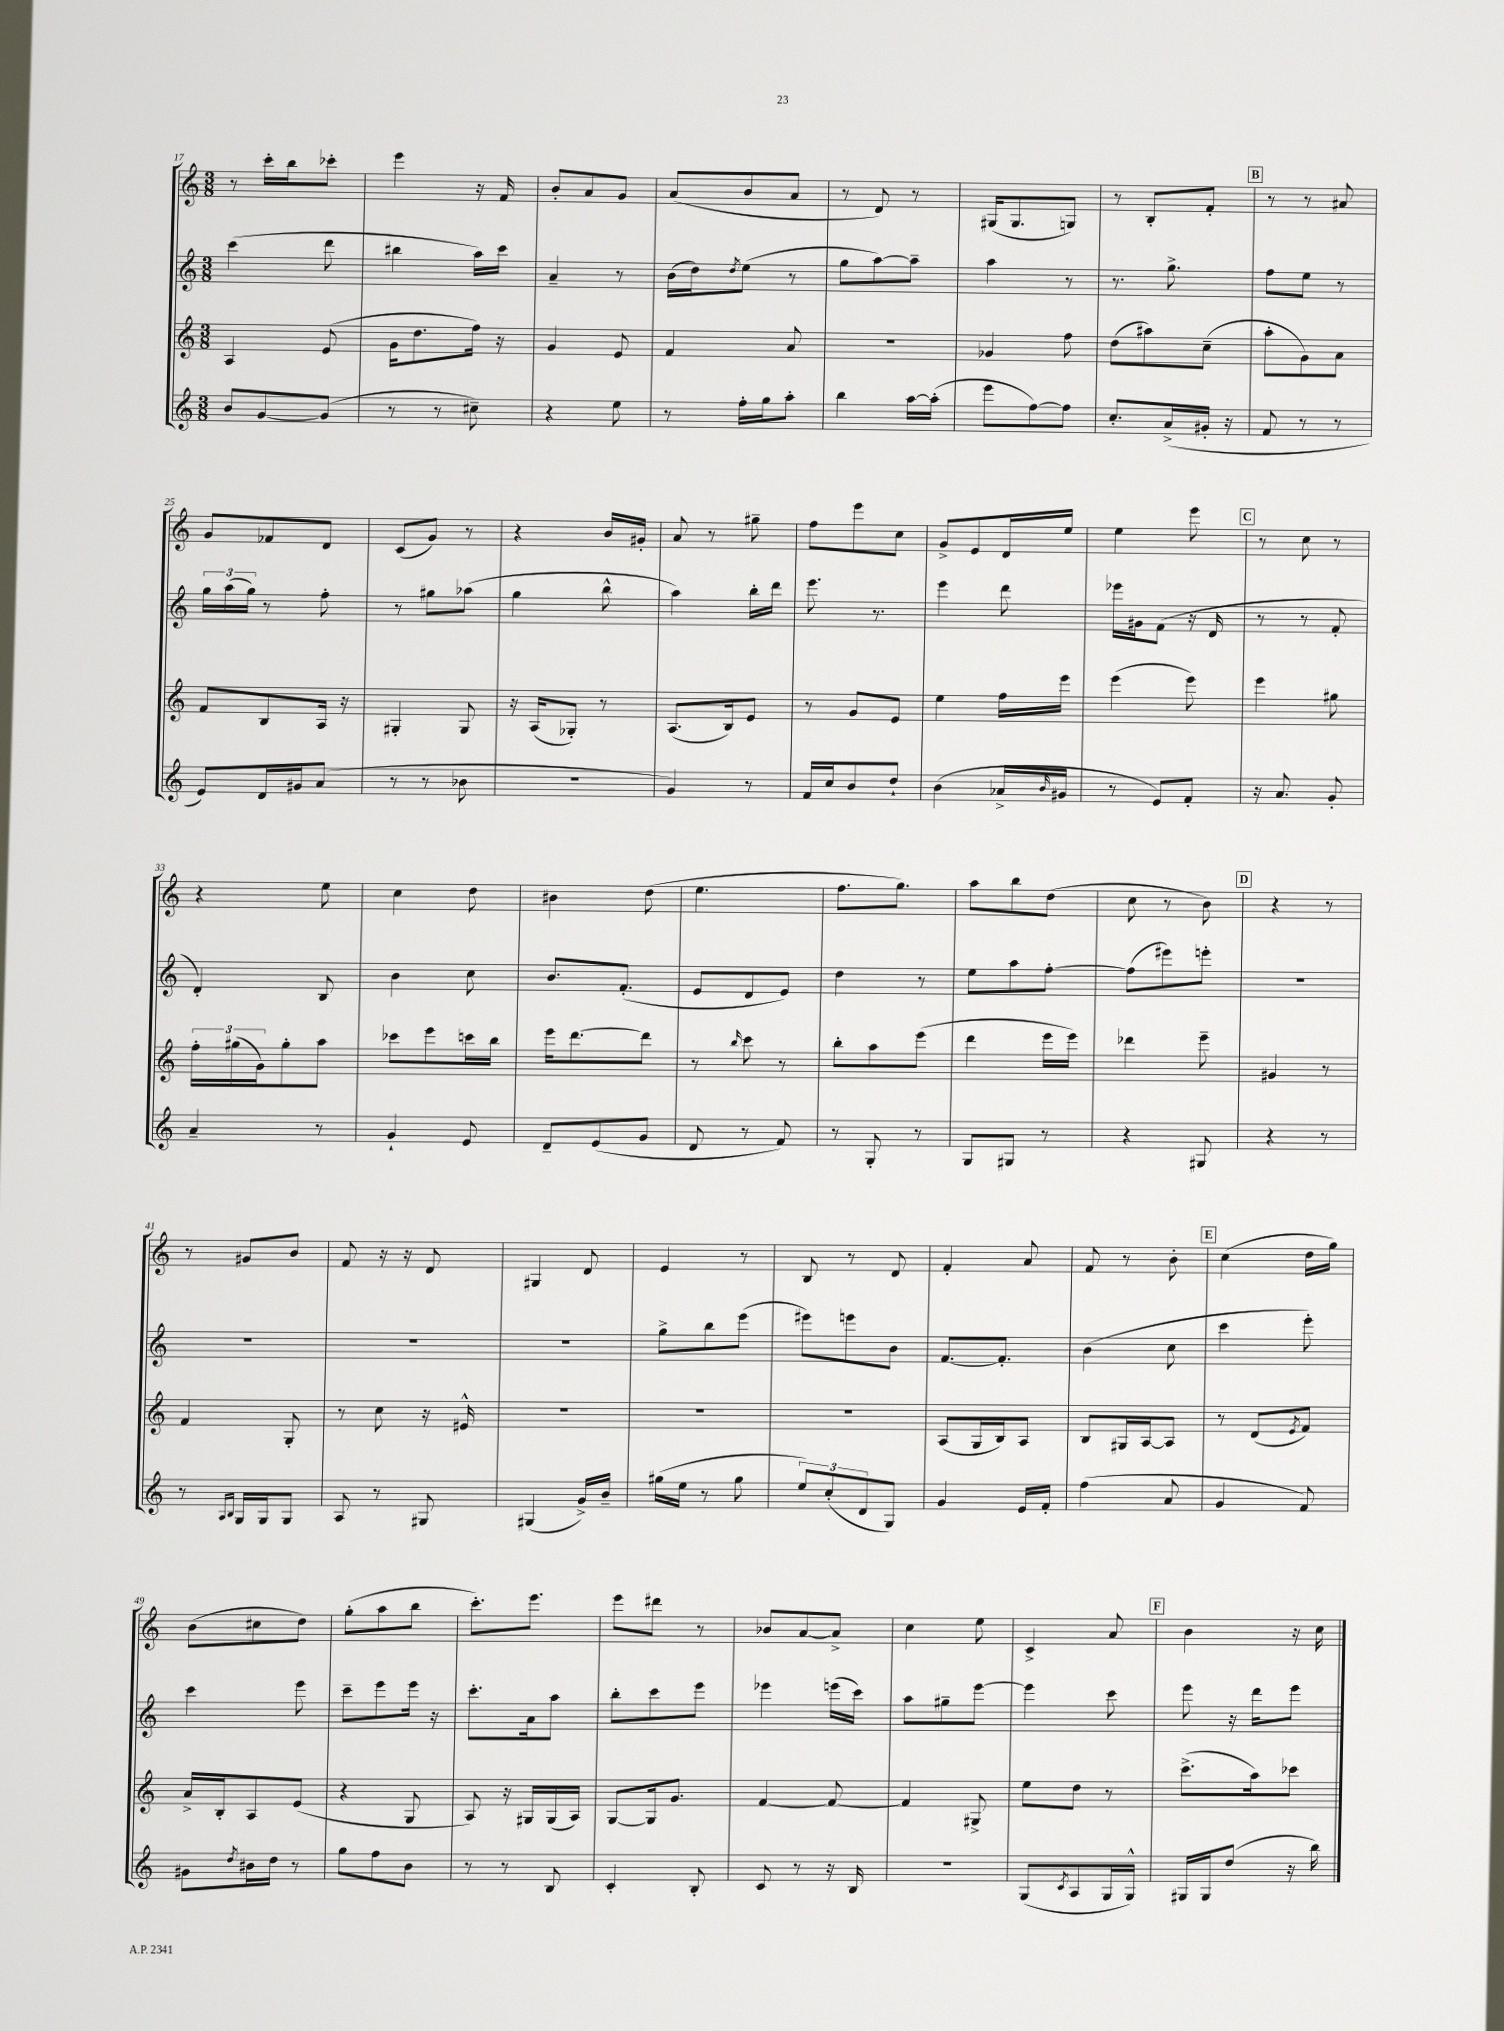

**kern	**kern	**kern	**kern
*staff4	*staff3	*staff2	*staff1
*clefG2	*clefG2	*clefG2	*clefG2
*k[]	*k[]	*k[]	*k[]
*M3/8	*M3/8	*M3/8	*M3/8
8b/L	4A/	(4ccc\	8r
[8g/	.	.	16ccc'\LL
.	.	.	16bb\J
(8g/]J	(8e/	8ddd\	8ccc-'\J
=	=	=	=
8r	16g\LK	4bb#\	4eee\
.	8.dd\	.	.
8r	.	.	.
8cc#~\)	16ff\Jk)	16aa\LL)	16r
.	16r	16ccc\JJ	16f/
=	=	=	=
4r	4g/	4a~/	8b'/L
.	.	.	8a/
8ee\	8e/	8r	8g/J
=	=	=	=
8r	4f/	(16b\LL	(8a/L
.	.	16dd\J)	.
.	.	8qdd/	.
16ff'\LL	.	(8ee\J	8b/
16gg\J	.	.	.
8aa'\J	8a/	8r	8a/J
=	=	=	=
4bb\	4.r	8gg\L	8r
.	.	[8aa\)	8d/)
[16aa\LL	.	8aa~\]J	8r
(16aa'\]JJ	.	.	.
=	=	=	=
8eee\L	4g-/	4aa\	(16G#/LK
.	.	.	8.G#/
[8ff\)	.	.	.
8ff\]J	8ff\	8r	8G/J)
=	=	=	=
8.cc'/L	(8dd\L	8.r	8r
.	8aa#\)	.	8B'/L
(16a^/L	.	8.gg^\	.
16g#'/JJ	(8cc~\J	.	8f'/J
16r	.	.	.
=	=	=	=
8f/	8aa'\L	8ff\L	8r
8r	8g\)	8ee\J	8r
8r	8a\J	8r	8a#/
=	=	=	=
8e/L)	8f/L	24gg\LL	8g/L
.	.	(24aa\	.
.	.	24gg\JJ)	.
16d/L	8B/	8r	8f-/
16g#/J	.	.	.
(8a/J	16A/Jk	8ff'\	8d/J
.	16r	.	.
=	=	=	=
8r	4G#'/	8r	(8c/L
8r	.	8gg#\L	8g/J)
8b-\	8G#/	(8aa-\J	8r
=	=	=	=
4.r	16r	4gg\	4r
.	(16A/LK	.	.
.	8G-'/J)	.	.
.	8r	8bb^^\	16b/LL
.	.	.	16g#'/JJ
=	=	=	=
4g/)	(8.A/L	4aa\)	8a/
.	.	.	8r
.	16B/k)	.	.
8r	8e/J	16bb'\LL	8gg#~\
.	.	16ddd\JJ	.
=	=	=	=
16f/LL	8r	8.eee\	8ff\L
16cc/J	.	.	.
8b/	8g/L	.	8eee\
.	.	8.r	.
8dd`/J	8e/J	.	8cc\J
=	=	=	=
(4b\	4ee\	4eee\	8g^/L
.	.	.	8e/
16a-^/LL	16ff\LL	8ddd\	16d/L
16qqb/	.	.	.
16g#/JJ	16eee\JJ	.	16ee/JJ
=	=	=	=
8r	(4eee\	16eee-\LL	4ee\
.	.	16g#\J	.
8e/L)	.	(8f\J	.
8f'/J	8eee\)	16r	8eee\
.	.	16d/	.
=	=	=	=
16r	4eee\	8r	8r
8.a/	.	.	.
.	.	8r	8cc\
8g'/	8gg#\	8f'/	8r
=	=	=	=
4a~/	24ff'\LL	4d'/)	4r
.	(24gg#\	.	.
.	24g\J)	.	.
.	8gg#'\	.	.
8r	8aa\J	8B/	8ee\
=	=	=	=
4g`/	8ccc-\L	4b\	4cc\
.	8eee\	.	.
8e/	16ccc\L	8cc\	8dd\
.	16bb\JJ	.	.
=	=	=	=
8d~/L	16eee\LK	8.b/L	4b#\
.	[8.ddd\	.	.
(8e/	.	.	.
.	.	(8.f'/J	.
8g/J	8ddd\]J	.	(8dd\
=	=	=	=
8d/	8r	8e/L	4.ee\
.	16qqbb/	.	.
8r	8ccc\	8d/	.
8f/)	8r	8e/J)	.
=	=	=	=
8r	8bb'\L	4dd\	8.ff\L
8G'/	8aa\	.	.
.	.	.	8.gg\J)
8r	(8eee\J	8r	.
=	=	=	=
8G/L	4ddd\	8ee\L	8aa\L
8G#/J	.	8aa\	8bb\
8r	16eee\LL	[8ff'\J	(8dd\J
.	16eee\JJ)	.	.
=	=	=	=
4r	4ddd-\	(8ff\]L	8cc\
.	.	8eee#\)	8r
8G#/	8eee~\	8eee'\J	8b\)
=	=	=	=
4r	4g#/	4.r	4r
8r	8r	.	8r
=	=	=	=
8r	4f/	4.r	8r
16qqA/LL	.	.	.
16qqB/JJ	.	.	.
16G/LL	.	.	8g#/L
16G/J	.	.	.
8G/J	8G'/	.	8b/J
=	=	=	=
8A/	8r	4.r	8f/
8r	8cc\	.	16r
.	.	.	16r
8G#/	16r	.	8d/
.	16e#^^/	.	.
=	=	=	=
(4G#/	4.r	4.r	4G#/
16g^/LL)	.	.	8d/
16b~/JJ	.	.	.
=	=	=	=
(16gg#\LL	4.r	8gg^\L	4e/
16ee\JJ	.	.	.
8r	.	8bb\	.
8gg#\	.	(8eee\J	8r
=	=	=	=
12ee/L)	4.r	8eee#\L)	8B/
(12cc'/	.	.	.
.	.	8eee\	8r
12d/	.	.	.
8G/J)	.	8b\J	8d/
=	=	=	=
4g/	(8A/L	[8.f/L	4f'/
.	16G/L	.	.
.	16B/J)	8.f'/]J	.
16e/LL	8A/J	.	8a/
16f'/JJ	.	.	.
=	=	=	=
(4ff\	8B/L	(4b\	8f/
.	16G#/L	.	8r
.	[16A/J	.	.
8a/	8A/]J	8cc\	8b'\
=	=	=	=
4g/	8r	4ccc\	(4cc\
.	(8d/L	.	.
.	8qe/	.	.
8f/)	8f/J)	8eee'\)	16dd\LL
.	.	.	16gg\JJ)
=	=	=	=
8g#\L	16a^/LL	4ccc\	(8b\L
.	16B'/J	.	.
8qdd/	.	.	.
16b#\L	8A/	.	8cc#\
16dd\JJ	.	.	.
8r	(8e/J	8eee\	8dd\J)
=	=	=	=
8gg\L	4r	8ccc~\L	(8gg'\L
8ff\	.	8eee\	8aa\
8b\J	8G/	16eee\Jk	8bb\J
.	.	16r	.
=	=	=	=
8r	8A/)	8.ccc'\L	8.ccc'\L)
8r	16r	.	.
.	16G#/LL	16a\k	8.eee\J
8B/	(16G#/	8aa\J	.
.	16A/JJ)	.	.
=	=	=	=
4c'/	[8G/L	8bb'\L	8eee\L
.	16G/]k	8ccc\	8ddd#\J
.	8.g/J	.	.
8B'/	.	8eee\J	8r
=	=	=	=
8c/	[4f/	4eee-\	8b-/L
8r	.	.	[8a/
16r	8f/_	(16eee\LL	8a^/]J
16B/	.	16ccc\JJ)	.
=	=	=	=
4.r	4f/]	8aa\L	4cc\
.	.	8gg#~\	.
.	8G#^/	[8eee\J	8ee\
=	=	=	=
(8G/L	8ee\L	4eee\]	4c^/
8qc/	.	.	.
8A/	8dd\J	.	.
16G/L	8r	8ccc\	8a/
16G^^/JJ)	.	.	.
=	=	=	=
16G#/LL	(8.ccc^\L	8eee\	4b\
16G#/J	.	.	.
(8dd/J	.	16r	.
.	16aa\k)	16ddd\LK	.
16r	8ccc-\J	8eee\J	16r
16bb\)	.	.	16cc\
==	==	==	==
*-	*-	*-	*-
